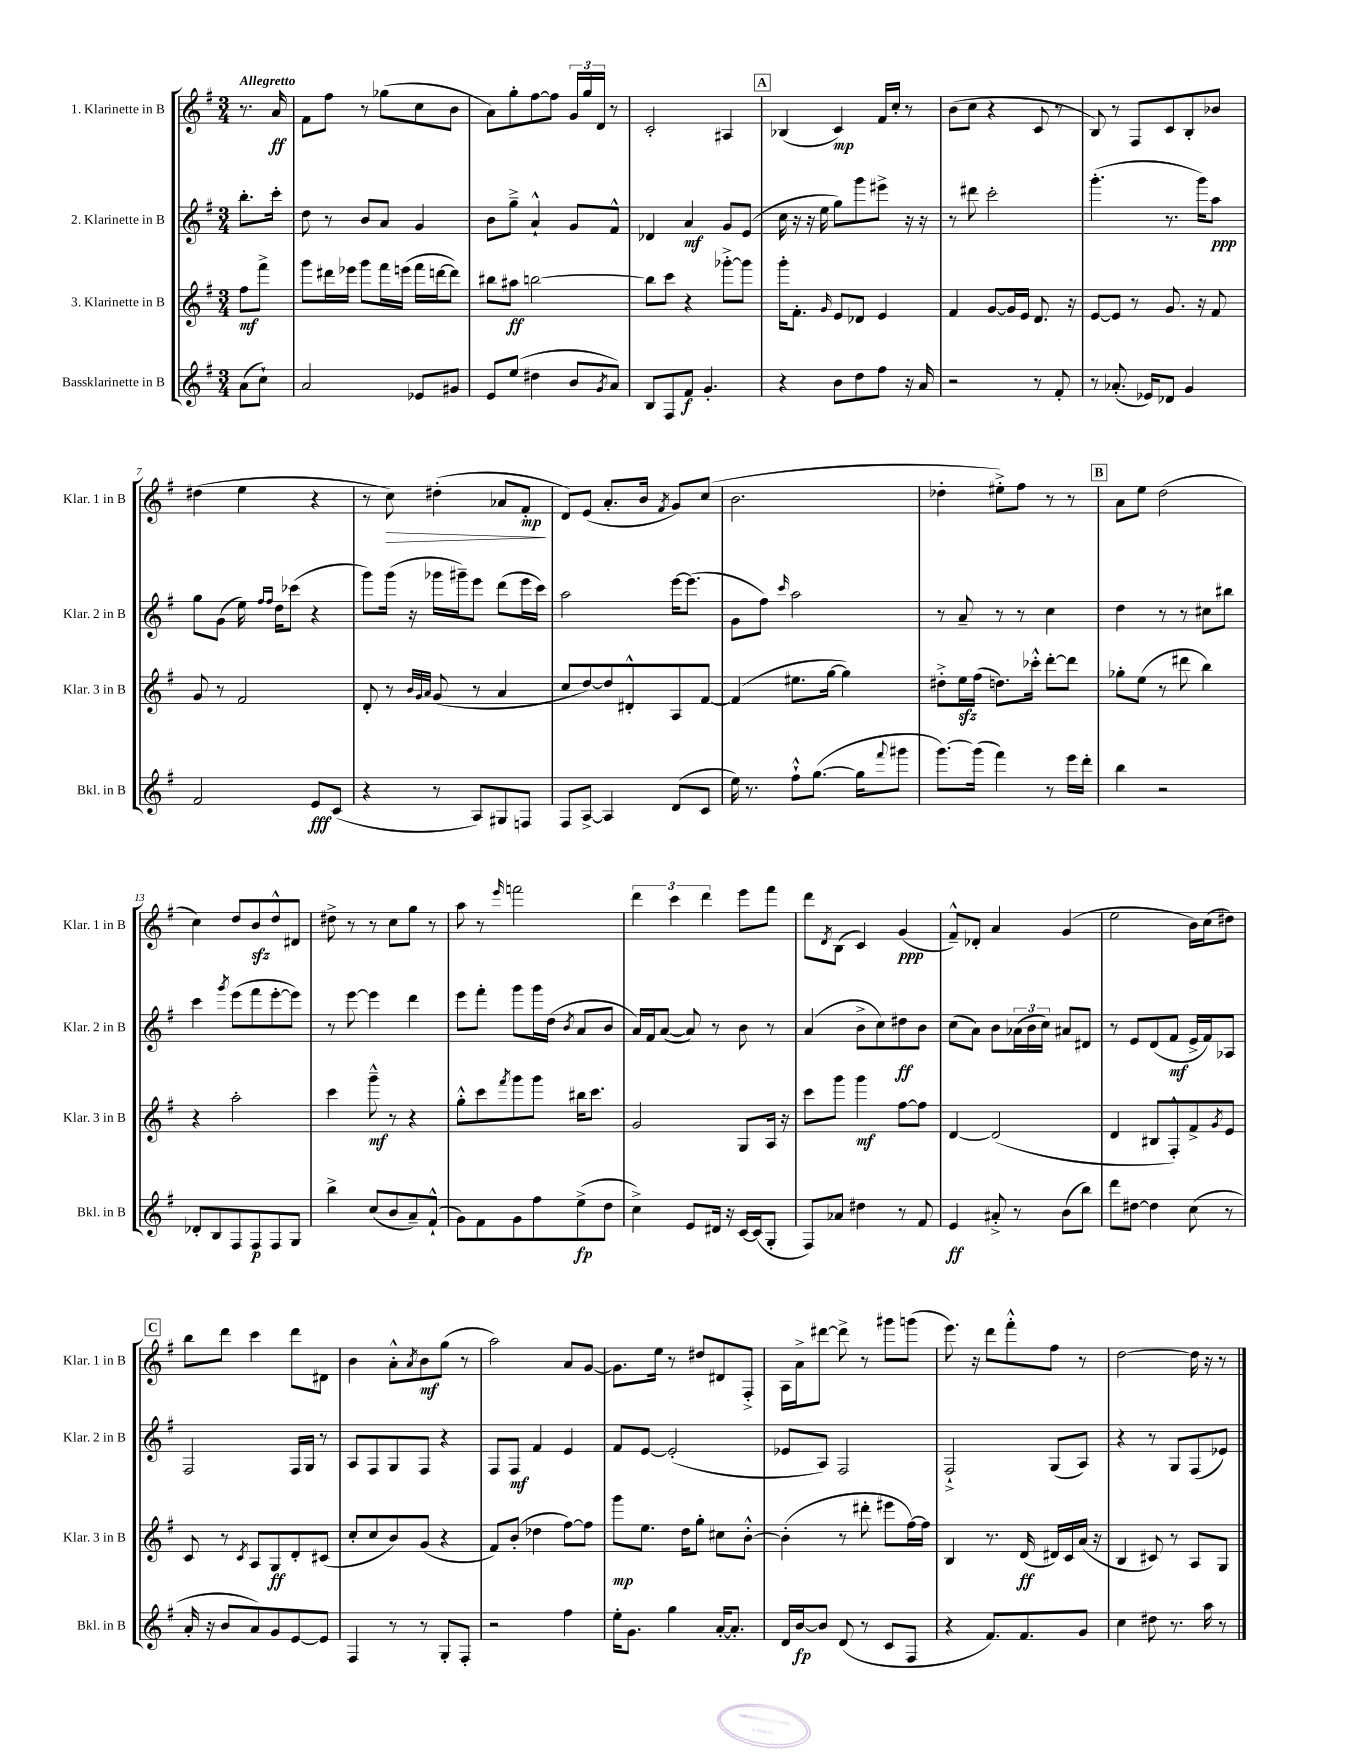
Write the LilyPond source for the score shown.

<<
\new StaffGroup <<
\new Staff = "s0" \with { instrumentName = "1. Klarinette in B" shortInstrumentName = "Klar. 1 in B" } {
    \clef treble \key g \major \numericTimeSignature \time 3/4 \partial 4 \tempo "Allegretto"
    r8. a'16\ff |
    fis'8 fis''8 r8 ges''8( c''8 b'8 |
    a'8) g''8-. fis''8~ fis''8 \tuplet 3/2 { g'16 g''16 d'16 } r8 |
    c'2-. ais4 |
    \mark \markup { \box "A" } bes4( c'4\mp) fis'16 c''16-. r8 |
    b'8( c''8 r4 c'8 r8 |
    b8) r8 fis8 c'8 b8-. bes'8 |
    dis''4( e''4 r4 |
    r8 c''8\>) dis''4-.( aes'8 fis'8-.\mp\! |
    d'8) e'8( a'8.-. b'16 \acciaccatura { fis'8 } g'8) c''8( |
    b'2. |
    des''4-. eis''8-.->) fis''8 r8 r8 |
    \mark \markup { \box "B" } a'8 e''8 d''2( |
    c''4) d''8 b'8\sfz d''8-^ dis'8 |
    dis''8-> r8 r8 c''8 g''8 r8 |
    a''8 r8 \grace { e'''16 } f'''2 |
    \tuplet 3/2 { d'''4 c'''4 d'''4 } e'''8 fis'''8 |
    d'''8 \acciaccatura { d'8 } b8( c'4) g'4\ppp( |
    fis'8---^) des'8-. a'4 g'4( |
    e''2 b'16) c''16( dis''8) |
    \mark \markup { \box "C" } b''8 d'''8 c'''4 d'''8 dis'8 |
    b'4 a'8-.-^ \acciaccatura { a'8 } b'8\mf g''8( r8 |
    a''2) a'8 g'8~ |
    g'8. e''16 r8 dis''8 dis'8 fis8-.-> |
    a16 a'16-> dis'''8~ dis'''8-> r8 gis'''8 g'''8( |
    e'''8.) r16 d'''8 fis'''8-.-^ fis''8 r8 |
    d''2~ d''16 r16 r8 \bar "|." |
}
\new Staff = "s1" \with { instrumentName = "2. Klarinette in B" shortInstrumentName = "Klar. 2 in B" } {
    \clef treble \key g \major \numericTimeSignature \time 3/4 \partial 4
    b''8.-. c'''16-. |
    d''8 r8 b'8 a'8 g'4 |
    b'8 g''8---> a'4-!-^ g'8 fis'8-^ |
    des'4 a'4\mf g'8 e'8( |
    \mark \markup { \box "A" } c''16 r16 r16 e''16 g''8) g'''8 eis'''8-> r16 r16 |
    r8 dis'''8 c'''2-. |
    g'''4.-.( r8. g'''16) a''8\ppp |
    g''8 g'8( e''16) \grace { fis''16 fis''16 } d''16 ces'''8( r4 |
    g'''8) g'''16( r16 ges'''16 gis'''16--) e'''8 d'''8( e'''16 c'''16) |
    a''2 e'''16~ e'''8.( |
    g'8 fis''8) \grace { c'''16 } a''2 |
    r8 a'8-- r8 r8 c''4 |
    \mark \markup { \box "B" } d''4 r8 r8 cis''8 bis''8 |
    c'''4 \acciaccatura { g'''8 } e'''8( fis'''8 e'''8~-. e'''8) |
    r8 e'''8~ e'''4 d'''4 |
    e'''8 fis'''8-. g'''8 g'''16 d''16( \acciaccatura { b'8 } a'8 b'8 |
    a'16) fis'16 a'8~( a'8) r8 b'8 r8 |
    a'4( b'8-> c''8) dis''8\ff b'8 |
    c''8( a'8) b'8 \tuplet 3/2 { aes'16( b'16 c''16) } ais'8 dis'8 |
    r8 e'8 d'8( fis'8\mf e'16-> fis'16) aes8 |
    \mark \markup { \box "C" } fis2 fis16 g16 r8 |
    a8 fis8 g8 fis8 r4 |
    fis8 fis8\mf fis'4 e'4 |
    fis'8 e'8~ e'2-.( |
    ees'8 a8) fis2 |
    fis2-!-> g8( a8) |
    r4 r8 g8 fis8( ees'8) \bar "|." |
}
\new Staff = "s2" \with { instrumentName = "3. Klarinette in B" shortInstrumentName = "Klar. 3 in B" } {
    \clef treble \key g \major \numericTimeSignature \time 3/4 \partial 4
    fis''8\mf fis'''8-> |
    g'''8 dis'''16 ees'''16 g'''8 fis'''16 e'''16( fis'''16 d'''16~ d'''8) |
    bis''8 ais''8\ff b''2~ |
    b''8 c'''8 r4 ges'''8~-.-> ges'''8 |
    \mark \markup { \box "A" } g'''16-. fis'8.-. \grace { g'16 } e'8 des'8 e'4 |
    fis'4 g'8~ g'16 e'16 d'8. r16 |
    e'8~ e'8 r8 g'8. r16 fis'8 |
    g'8 r8 fis'2 |
    d'8-. r8 \grace { b'32 g'32 a'32 } g'8( r8 a'4 |
    c''8 d''8~) d''8 dis'8-.-^ a8 fis'8~ |
    fis'4( eis''8. g''16~ g''4) |
    dis''8-.-> e''16\sfz fis''16( d''8.) ces'''16-.-^ d'''8~-. d'''8 |
    \mark \markup { \box "B" } ges''8-. e''8( r8 dis'''8 b''4) |
    r4 a''2-. |
    c'''4 g'''8---^\mf r8 r4 |
    g''8-.-^ c'''8 \acciaccatura { fis'''8 } g'''8 g'''8 bis''16 c'''8. |
    g'2 g8 a16 r16 |
    c'''8 g'''8 g'''4\mf fis''8~ fis''8 |
    d'4~ d'2( |
    d'4 bis8 fis8-.-^) fis'8-> \acciaccatura { g'8 } e'8 |
    \mark \markup { \box "C" } c'8 r8 \acciaccatura { c'8 } a8 g8\ff d'8-. cis'8( |
    c''8-. c''8 b'8) g'8( r4 |
    fis'8) b'8-.( des''4 fis''8~) fis''8 |
    g'''8\mp e''8. d''16 g''8-. cis''8 b'8~-.-^ |
    b'4-.( r8 dis'''8-. eis'''8 fis''16~) fis''16 |
    b4 r8. d'16\ff( dis'16) c'16 a'16( r16 |
    b4 cis'8) r8 a8 g8 \bar "|." |
}
\new Staff = "s3" \with { instrumentName = "Bassklarinette in B" shortInstrumentName = "Bkl. in B" } {
    \clef treble \key g \major \numericTimeSignature \time 3/4 \partial 4
    a'8( c''8-!) |
    a'2 ees'8 gis'8 |
    e'8 e''8( dis''4 b'8 \acciaccatura { g'8 } a'8) |
    b8 fis8 fis'8\f g'4.-. |
    \mark \markup { \box "A" } r4 b'8 d''8 fis''8 r16 a'16 |
    r2 r8 fis'8-. |
    r8 aes'8.-.( ees'16) des'8 g'4 |
    fis'2 e'8\fff c'8( |
    r4 r8 a8) gis8 f8 |
    fis8 a8~-> a4 d'8( c'8 |
    e''16) r8. fis''8-!-^ g''8.~( g''16 \appoggiatura { fis'''8 } gis'''8 |
    g'''8.~) g'''16( fis'''4) r8 e'''16 d'''16-. |
    \mark \markup { \box "B" } b''4 r2 |
    des'8-. b8 fis8 fis8\p fis8 g8 |
    b''4-> c''8( b'8 a'8--) fis'8-!-^( |
    g'8) fis'8 g'8 fis''8 e''8->\fp( d''8 |
    c''4->) e'8 dis'16 r16 c'16~ c'16( g8-. |
    fis8) aes'8 dis''4 r8 fis'8 |
    e'4\ff ais'8-.-> r8 b'8( b''8) |
    d'''8 dis''8~ dis''4 c''8( r8 |
    \mark \markup { \box "C" } a'16-. r16 b'8 a'8) g'8 e'8~ e'8 |
    fis4 r8 r8 g8-. fis8-. |
    r2 fis''4 |
    e''16-. g'8. g''4 a'16~-. a'8.-. |
    d'16 b'16~\fp b'8 d'8( r8 c'8 fis8 |
    r4 fis'8.) fis'8. g'8 |
    c''4 dis''8 r8. a''16 r8 \bar "|." |
}
>>
>>
